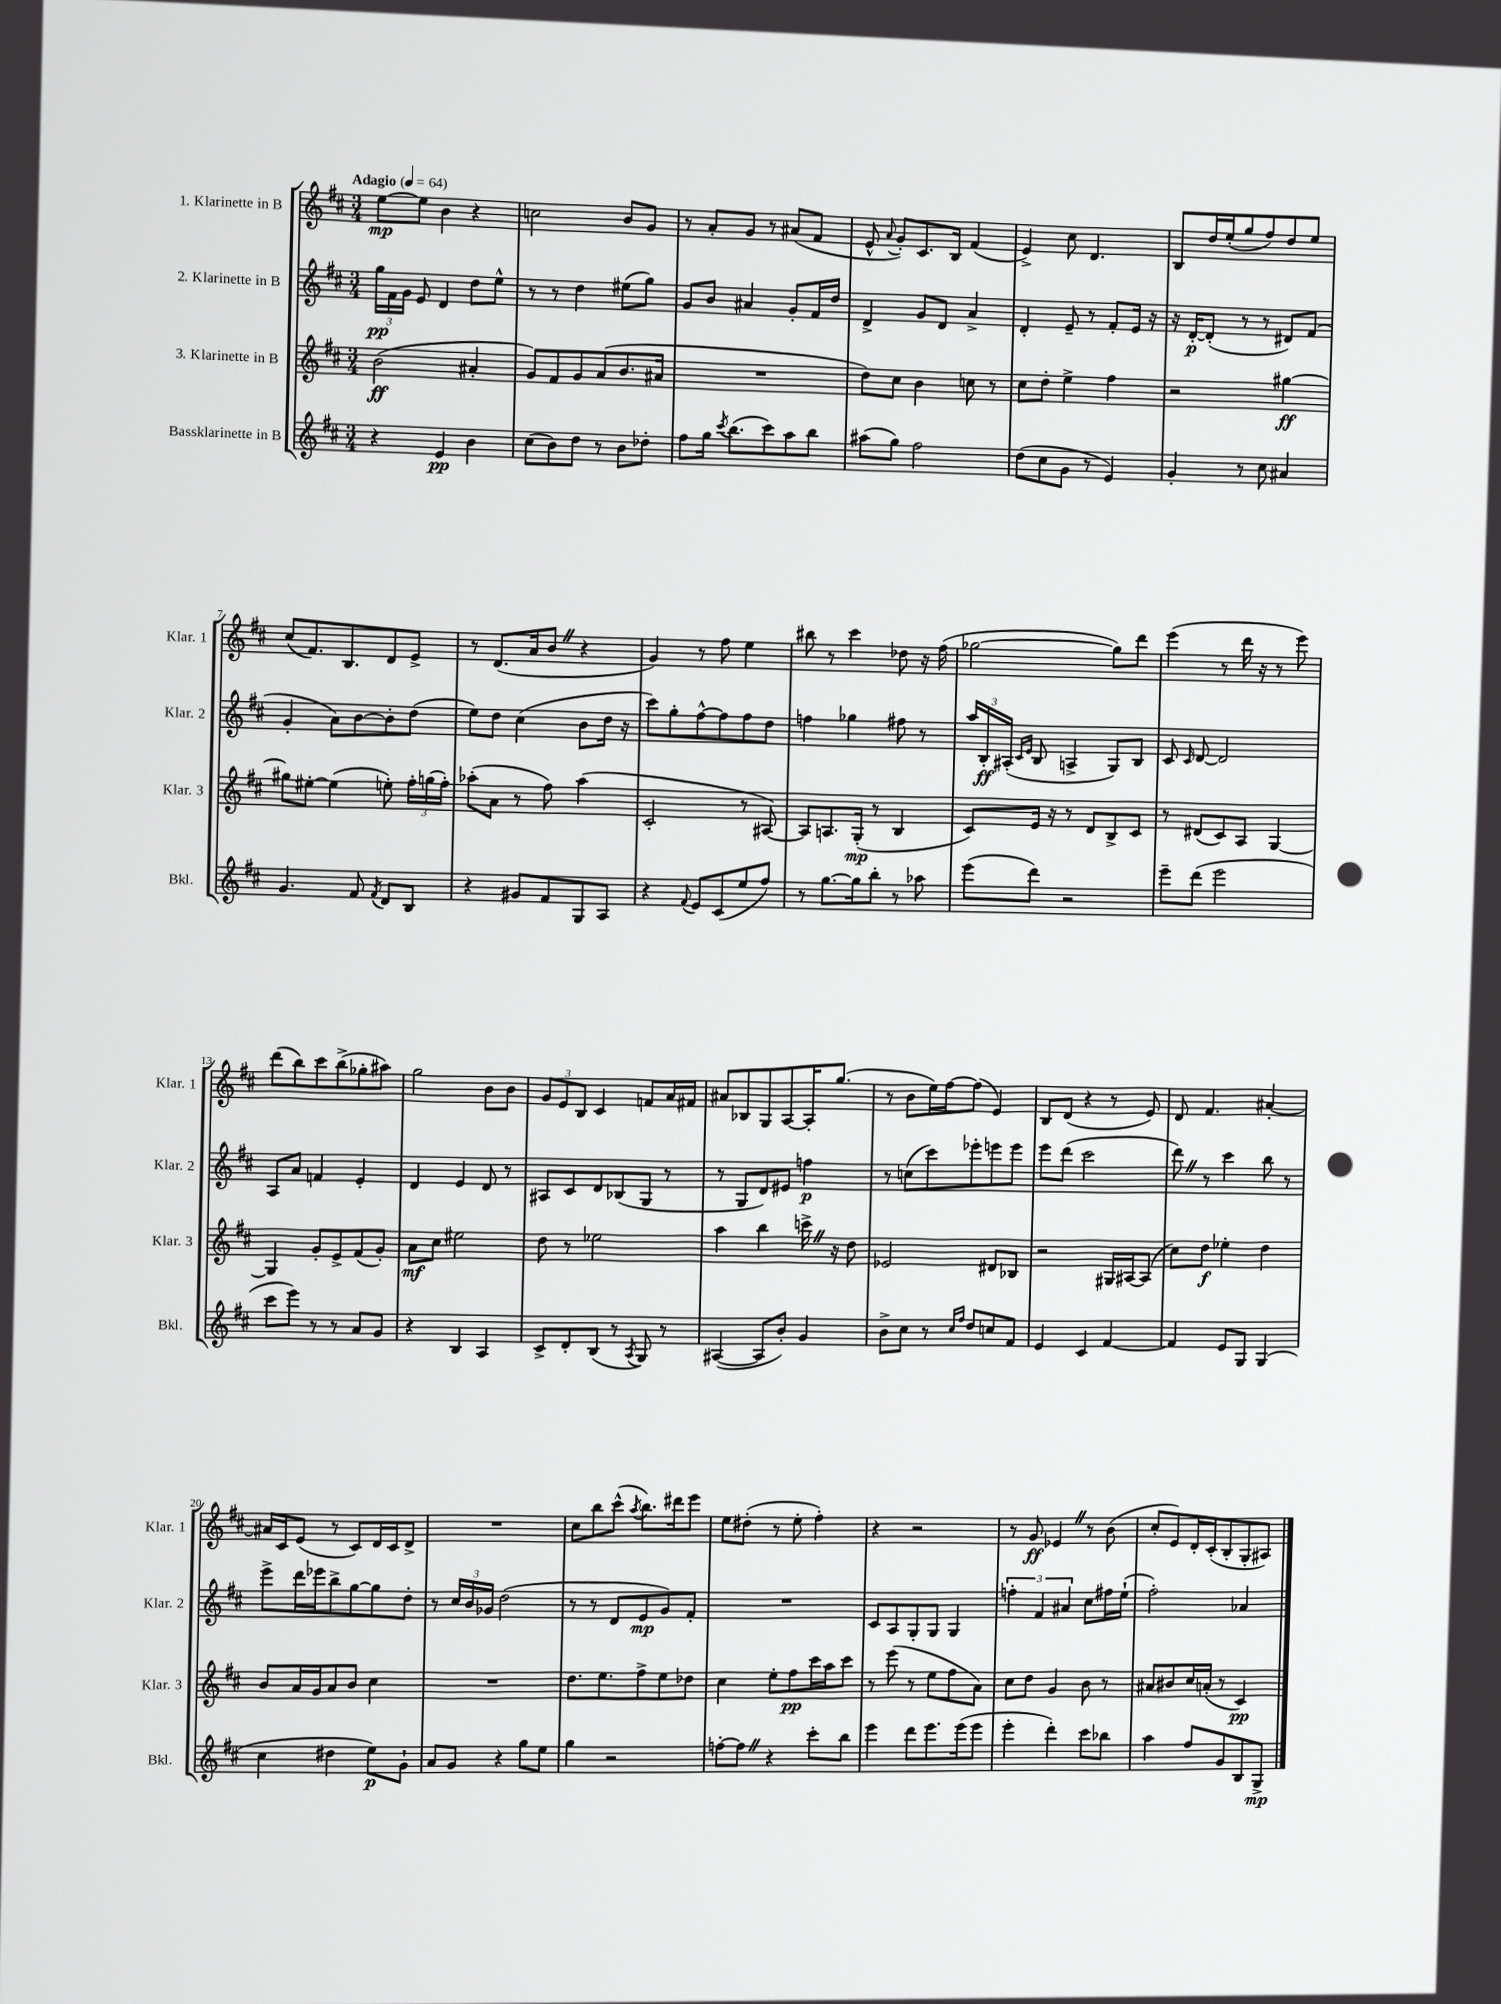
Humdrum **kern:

**kern	**kern	**kern	**kern
*staff4	*staff3	*staff2	*staff1
*clefG2	*clefG2	*clefG2	*clefG2
*k[f#c#]	*k[f#c#]	*k[f#c#]	*k[f#c#]
*M3/4	*M3/4	*M3/4	*M3/4
*MM64	*MM64	*MM64	*MM64
4r	(2b\	24gg\LL	[8ee\L
.	.	24f#\	.
.	.	24g\JJ	.
.	.	8e/	8ee\]J
4e/	.	4d/	4b\
4b\	4a#'/	8dd\L	4r
.	.	8ee^^\J	.
=	=	=	=
(8cc#\L	8g/L)	8r	2cc\
8b\)	8f#/	8r	.
8dd\J	8g/	4dd\	.
8r	(8a/	.	.
8b\L	8.b/	(8ee#\L	8b/L
8dd-'\J	.	8gg\J)	8g/J
.	16a#/Jk	.	.
=	=	=	=
8ff#\L	2.r	8g/L	8r
16gg\Jk	.	8b/J	8a'/L
8qccc#/	.	.	.
(8.bb\L	.	.	.
.	.	4a#/	8g/J
8ccc#\)	.	.	8r
8aa\	.	8g'/L	(8a#/L
8bb\J	.	16f#/L	8f#/J
.	.	16dd/JJ	.
=	=	=	=
(8aa#\L	8dd\L)	4d^/	8e^^/
.	.	.	8qqa/
8gg\J)	8cc#\J	.	8g'/L)
2ff#\	4b\	8g/L	8.c#/
.	.	8d/J	.
.	.	.	16B/Jk
.	8cc\	4a^/	(4f#/
.	8r	.	.
=	=	=	=
(8dd\L	8cc#\L	4d'/	4e^/)
8cc#\	8dd'\J	.	.
8g\J	4ee^\	8e~/	8cc#\
8r	.	8r	4.d/
4e/)	4ff#\	8f#'/L	.
.	.	16e/Jk	.
.	.	16r	.
=	=	=	=
4g'/	2r	16r	8B/L
.	.	[16d'/LK	.
.	.	(8d'/]J	16dd/L
.	.	.	(16ee'/J
8r	.	8r	8gg/
8cc#\	.	8r	8ff#/)
4a#/	[4gg#\	8d#/L)	8dd/
.	.	(8f#/J	8ee/J
=	=	=	=
4.g/	8gg#\]L	4g'/	(8cc#/L
.	[8ee#'\J	.	8.f#/)
.	(4ee#\]	8a\L)	.
.	.	.	8.B/
8f#/	.	[8b\	.
8qf#/	.	.	.
8d/L	8ee'\)	8b'\]	8d/
8B/J	24ff#'\LL	(8dd\J	8e^/J
.	(24gg\	.	.
.	24ff#'\JJ)	.	.
=	=	=	=
4r	(8aa-'\L	8ee\L)	8r
.	8a\J	8dd\J	(8.d/L
8g#/L	8r	(4cc#\	.
.	.	.	16a/k
8f#/	8ff#\)	.	8b/J
8G/	(4aa-\	8b\L	4r
8A/J	.	16dd\Jk	.
.	.	16r	.
=	=	=	=
4r	2c#'/	8ccc#\L)	4g/)
.	.	8gg'\	.
8qqf#/	.	.	.
8e/L	.	[8ff#^^\	8r
(8c#/	.	8ff#\]	8ff#\
8ee/	8r	8ff#\	4ee\
8ff#/J)	[8A#/)	8dd\J	.
=	=	=	=
8r	8A#/]L	4ff\	8bb#\
[8.gg\L	8.A/	.	8r
.	.	4gg-\	4ccc#\
16gg\]k	(16G'/Jk	.	.
8bb'\J	8r	.	.
8r	4B/	8ff#\	8dd-\
8aa-\	.	8r	16r
.	.	.	(16ff#\
=	=	=	=
(8eee\L	8c#/L)	24aa/LL	[2gg-\
.	.	24B'/	.
.	.	(24A#'/JJ	.
.	.	16qqc#/LL	.
.	.	16qqe/JJ	.
8ddd\J)	16e/Jk	8B/	.
.	16r	.	.
2r	8r	4A^/	.
.	8d/L	.	.
.	8B^/	8G/L)	8gg-\]L)
.	8c#/J	8B/J	8ddd\J
=	=	=	=
8eee~\L	8r	8c#/	(4eee\
.	.	16qqc#/	.
(8ddd\J	(8d#/L	[8d/	.
2eee\	8c#/)	2d/]	8r
.	8A/J	.	16ddd\
.	.	.	16r
.	[4G/	.	8r
.	.	.	8eee\)
=	=	=	=
8ccc#\L	4G/]	8A/L	(8ddd\L
8eee\J)	.	8a/J	8bb\)
8r	8g'/L	4f/	8ccc#\
8r	8e^/	.	(8bb^\
8a/L	(8f#/	4e'/	8gg-'\
8g/J	8g'/J)	.	8aa#\J)
=	=	=	=
4r	8a\L	4d/	2gg\
.	8cc#\J	.	.
4B/	2ee#\	4e/	.
4A/	.	8d/	8b\L
.	.	8r	8b\J
=	=	=	=
8c#^/L	8dd\	8A#/L	12g/L
.	.	.	12e/
8d'/	8r	8c#/	.
.	.	.	12B/J
(8B/J	2ee-\	8d/	4c#/
8r	.	(8B-/	.
8qA/	.	.	.
8G/)	.	8G/J	8f/L
8r	.	8r	16a/L
.	.	.	16f#/JJ
=	=	=	=
([4A#/	4aa\	8r	8a#/L
.	.	8G/L	8B-/
8A#/]L	4bb\	8d/)	8G/
8b'/J)	.	8e#/J	[8A/
4g/	16ccc^\	4ff\	16A'/]K
.	16r	.	(8.gg/J
.	8dd\	.	.
=	=	=	=
8b^\L	2e-/	8r	8r
8cc#\J	.	(8cc\L	8b\L
8r	.	8ccc#\)	16ee\L)
.	.	.	[16ff#\J
16qqcc#/LL	.	.	.
16qqff#/JJ	.	.	.
8dd/L	.	8eee-'\	(8ff#\]J
8cc/	8d#/L	8eee\	4e/)
8f#/J	8B-/J	8eee\J	.
=	=	=	=
4e/	2r	8eee\L	8B/L
.	.	(8ddd\J	(8d/J
4c#/	.	2ccc#\	4r
[4f#/	16G#/LL	.	8r
.	[16A#/J	.	.
.	(8A#/]J	.	8e/)
=	=	=	=
4f#/]	8cc#\L)	8ddd\)	8d/
.	8dd\J	8r	4.f#/
8e/L	4ee-'\	4ccc#\	.
8G/J	.	.	.
(4G/	4dd\	8bb\	[4a#'/
.	.	8r	.
=	=	=	=
4cc#\	8b/L	8eee^\L	16a#/]LL
.	.	.	16c#/J
.	16a/L	16ddd\L	(8e/J
.	16g/J	16eee-\J	.
4dd#\	8a/	8bb^\	8r
.	8b/J	[8gg\	8c#/L)
8ee\L)	4cc#\	8gg\]	16d/L
.	.	.	16c#/J
8g`\J	.	8dd'\J	8d^/J
=	=	=	=
8a/L	2.r	8r	2.r
8g/J	.	24cc#/LL	.
.	.	24b/	.
.	.	24g-/JJ	.
4r	.	(2dd\	.
8gg\L	.	.	.
8ee\J	.	.	.
=	=	=	=
4gg\	8.dd\L	8r	8cc#\L
.	.	8r	8bb\
.	8.ee\	.	.
2r	.	8d/L	(8ccc#^^\J
.	.	.	8qaa/
.	8ff#^\	8e/	8.bb\L)
.	8ee\	8g/)	.
.	.	.	16ddd#\k
.	8dd-\J	8f#'/J	8eee\J
=	=	=	=
[8ff'\L	4cc#\	2.r	8ee\L
8ff\]J	.	.	(8dd#'\J
4r	8ee'\L	.	8r
.	8ff#\	.	8ee'\
8ccc#'\L	16ccc#\L	.	4ff#'\)
.	16aa\J	.	.
8bb\J	8ccc#\J	.	.
=	=	=	=
4eee\	8r	8c#/L	4r
.	(8eee\	8A/	.
8ddd\L	8r	8G'/	2r
8.eee\	8ee\L	8G/J	.
.	8ff#\	4G/	.
(16eee\k	.	.	.
8eee\J	8a\J)	.	.
=	=	=	=
4eee'\	8cc#\L	6ff'\	8r
.	8dd\J	.	8g/
.	.	6f#/	.
4ddd'\)	4g/	.	4e-/
.	.	6a#/	.
8ccc#\L	8b\	8cc#\L	8r
8bb-\J	8r	16ff#\L	(8b\
.	.	(16ee`\JJ	.
=	=	=	=
4aa\	8a#/L	2ff#'\)	8cc#'/L
.	8b#/	.	8e/)
8ff#/L	16cc#/L	.	16d'/L
.	(16a'/JJ	.	(16c#'/J
8g/	8r	.	8B'/
8B/	4c#/)	4a-/	8G'/
8G^/J	.	.	8A#/J)
==	==	==	==
*-	*-	*-	*-
